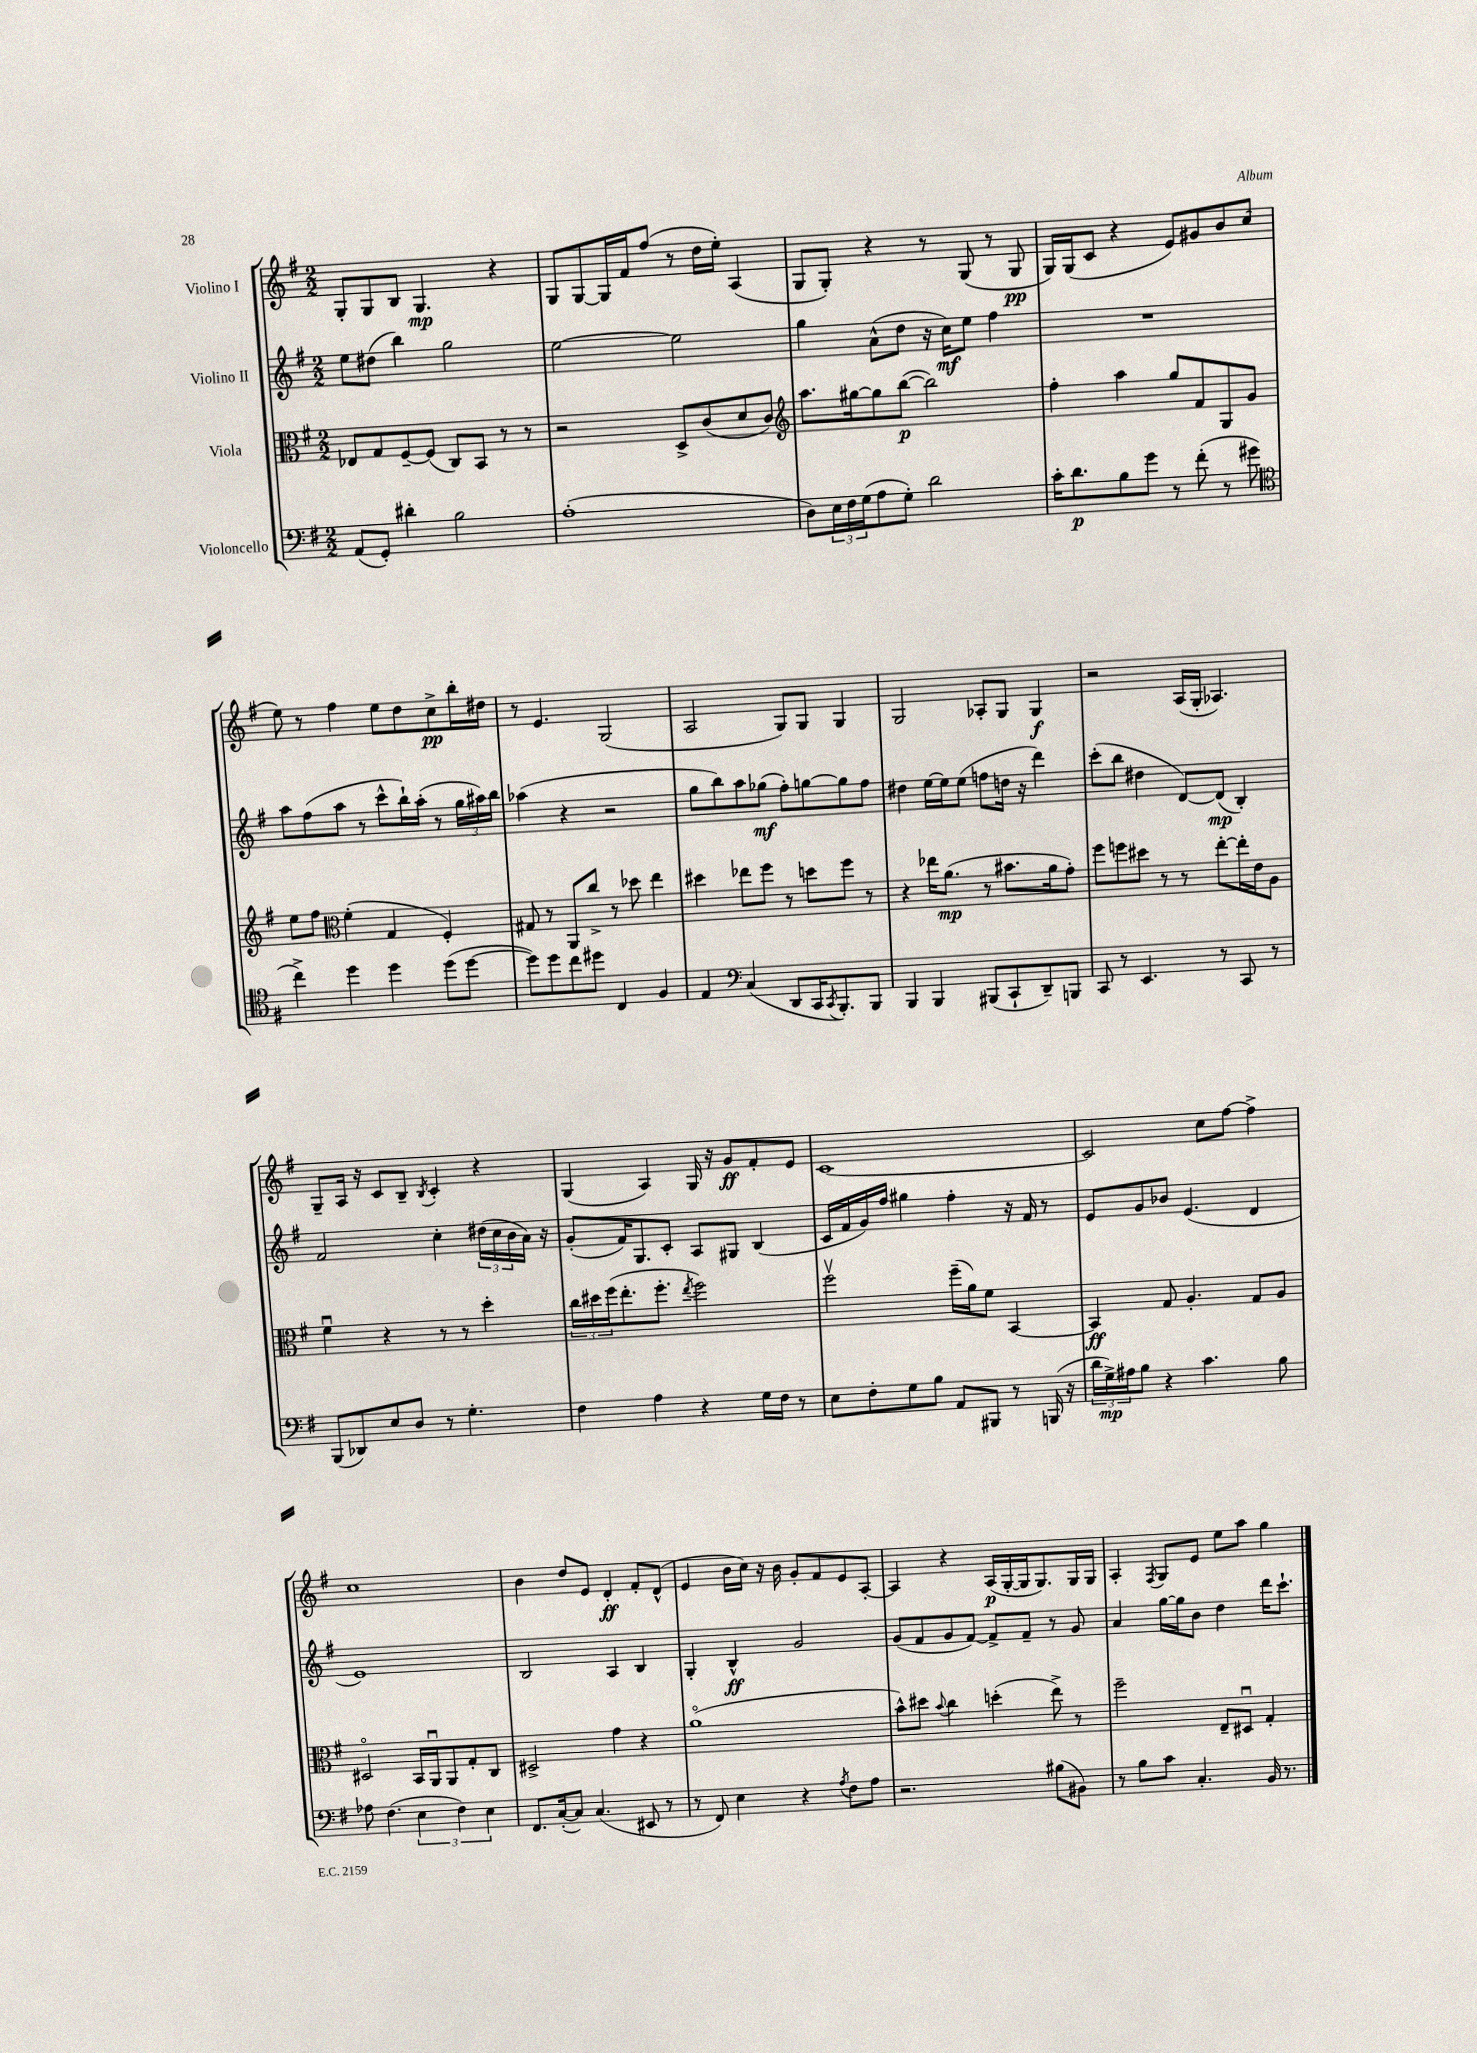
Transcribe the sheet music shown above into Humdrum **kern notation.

**kern	**kern	**kern	**kern
*staff4	*staff3	*staff2	*staff1
*clefF4	*clefC3	*clefG2	*clefG2
*k[f#]	*k[f#]	*k[f#]	*k[f#]
*M2/2	*M2/2	*M2/2	*M2/2
(8AA	8E-	8ee	8G'
8GG')	8G	(8dd#	8G
4d#'	[8F#~	4bb)	8B
.	(8F#]	.	4.G
2B	8C)	2gg	.
.	8BB	.	.
.	8r	.	4r
.	8r	.	.
=	=	=	=
(1A'	2r	[2ee	8G
.	.	.	[8G
.	.	.	16G]
.	.	.	16f#
.	.	.	(8ff#
.	8D^	2ee]	8r
.	(8c	.	16dd
.	.	.	16ee')
.	8d	.	(4A
.	8c)	.	.
=	=	=	=
*	*clefG2	*	*
8D)	8.aa	4gg	8G
24E	.	.	8G')
24F#	.	.	.
.	[16gg#	.	.
(24G	.	.	.
8A	8gg#]	(8a^^	4r
8G')	([8bb	8dd	.
2d	2bb])	16r	8r
.	.	16cc)	.
.	.	8ee	(8G
.	.	4ff#	8r
.	.	.	8G
=	=	=	=
16c'	4ff#'	1r	16G)
8.d	.	.	(16G
.	.	.	8c
8B	4aa	.	4r
8g	.	.	.
8r	8gg	.	8e)
(8f#'	8f#	.	8g#
8r	8G	.	8b
8g#	8g	.	(8cc
=	=	=	=
*clefC4	*	*	*
4cc^)	8ee	8aa	8ee)
.	8ff#	(8ff#	8r
*	*clefC3	*	*
4dd	(4f#'	8aa	4ff#
.	.	8r	.
4dd	4G	8ccc^^	8ee
.	.	16bb`)	8dd
.	.	(16aa'	.
(8dd	4F#')	8r	8cc^
[8dd	.	24gg	16bb'
.	.	24aa#)	.
.	.	.	16dd#
.	.	24bb	.
=	=	=	=
8dd])	8G#	(4aa-	8r
8dd	8r	.	4.e
8cc	8AA	4r	.
8dd#	8cc^	.	.
4C	8r	2r	(2G
.	8dd-	.	.
4F#	4ee	.	.
=	=	=	=
4E	4dd#	8gg	2A
.	.	8bb)	.
*clefF4	*	*	*
(4C	8ee-	8aa	.
.	8ff#	(8gg-	.
8DD	8r	8ff#')	8G)
16CC	8dd	[8gg	8G
8qCC	.	.	.
8.BBB')	.	.	.
.	8ff#	8gg]	4G
8BBB	8r	8ff#	.
=	=	=	=
4BBB	4r	4dd#	2G
4BBB	16ee-	[16ee	.
.	(8.a	16ee]	.
.	.	(8ee	.
(8BBB#	8r	8ff	8A-'
8CC`	8.b#	16dd	8G
.	.	16r	.
8DD~)	.	4ddd)	4G
.	16a	.	.
8BBB	8g')	.	.
=	=	=	=
8CC	8ff#	(8ccc'	2r
8r	8ff	8bb	.
4.EE	8dd#	4dd#	.
.	8r	.	.
.	8r	[8d)	(16A
.	.	.	16G'
8r	[8ee'	(8d]	4.A-)
8CC	16ee']	4B')	.
.	16e	.	.
8r	8A	.	.
=	=	=	=
(8BBB	4f#u	2f#	8G~
8DD-)	.	.	16A
.	.	.	16r
8E	4r	.	8c
8D	.	.	8B~
.	.	.	8qB
8r	8r	4cc'	4c'
4.G'	8r	.	.
.	4dd'	(24dd#	4r
.	.	24cc	.
.	.	24b	.
.	.	16a)	.
.	.	16r	.
=	=	=	=
4F#	24cc	(8g'	(4G
.	24dd#	.	.
.	(24ff#	.	.
.	8.ee'	16f#)	.
.	.	8.G	.
4A	.	.	4A)
.	8.ff#'	.	.
.	.	8c'	.
.	8qee	.	.
4r	2ff#)	8A	16G
.	.	.	16r
.	.	8G#	8g
16G	.	(4B	8f#'
16F#	.	.	.
8r	.	.	8e
=	=	=	=
8E	2ff#v	16c	[1c
.	.	16f#	.
8F#'	.	16g)	.
.	.	16ff#	.
8G	.	4gg#	.
8B	.	.	.
8AA	(16ff#~	4ff#'	.
.	16a)	.	.
8BBB#	8f#	.	.
8r	[4BB	16r	.
.	.	16f#	.
(16BBB	.	8r	.
16r	.	.	.
=	=	=	=
24d	4BB]	8e	2c]
24G^)	.	.	.
24A#	.	.	.
8B	.	8g	.
4r	8G	8b-	.
.	4.A'	(4.e	.
4.c	.	.	8cc
.	.	.	[8ff#
.	8G	4d	4ff#^]
8B	8A	.	.
=	=	=	=
8A-	2D#o	1e)	1cc
(4.F#	.	.	.
6E	16BB	.	.
.	16AAu	.	.
.	8AA	.	.
6F#)	.	.	.
.	8G'	.	.
6E	.	.	.
.	8C	.	.
=	=	=	=
8.FF#	2D#^	2B	4b
([16C'	.	.	.
8C])	.	.	8dd
(4.C	.	.	8e
.	4g	4A	4d'
8EE#	4r	4B	8f#'
8r	.	.	(8d^^
=	=	=	=
8r	(1ao	4G'	4e
8FF#)	.	.	.
4E	.	4B^^	16b
.	.	.	16cc)
.	.	.	16r
.	.	.	16b
4r	.	2g	8g'
.	.	.	8f#
8qA	.	.	.
8F#	.	.	8e
8A	.	.	[8A'
=	=	=	=
2.r	8b^^)	(8g	4A]
.	8dd#	8f#	.
.	8qqb	.	.
.	4cc	8g	4r
.	.	[8f#)	.
.	(4dd'	8f#^]	(16A
.	.	.	[16G'
.	.	8f#~	16G]
.	.	.	8.G)
(8B#	8ee^)	8r	.
8BB#)	8r	8g	16G
.	.	.	16G
=	=	=	=
8r	2ff#~	4a	4A'
8B	.	.	.
.	.	.	8qF#
8c	.	[16gg	8G
.	.	16gg]	.
4.C'	.	8b	8e
.	8E~	4dd	8ee
.	8D#u	.	8aa
16BB	4G'	16ddd	4gg
8.r	.	8.ccc`	.
==	==	==	==
*-	*-	*-	*-
